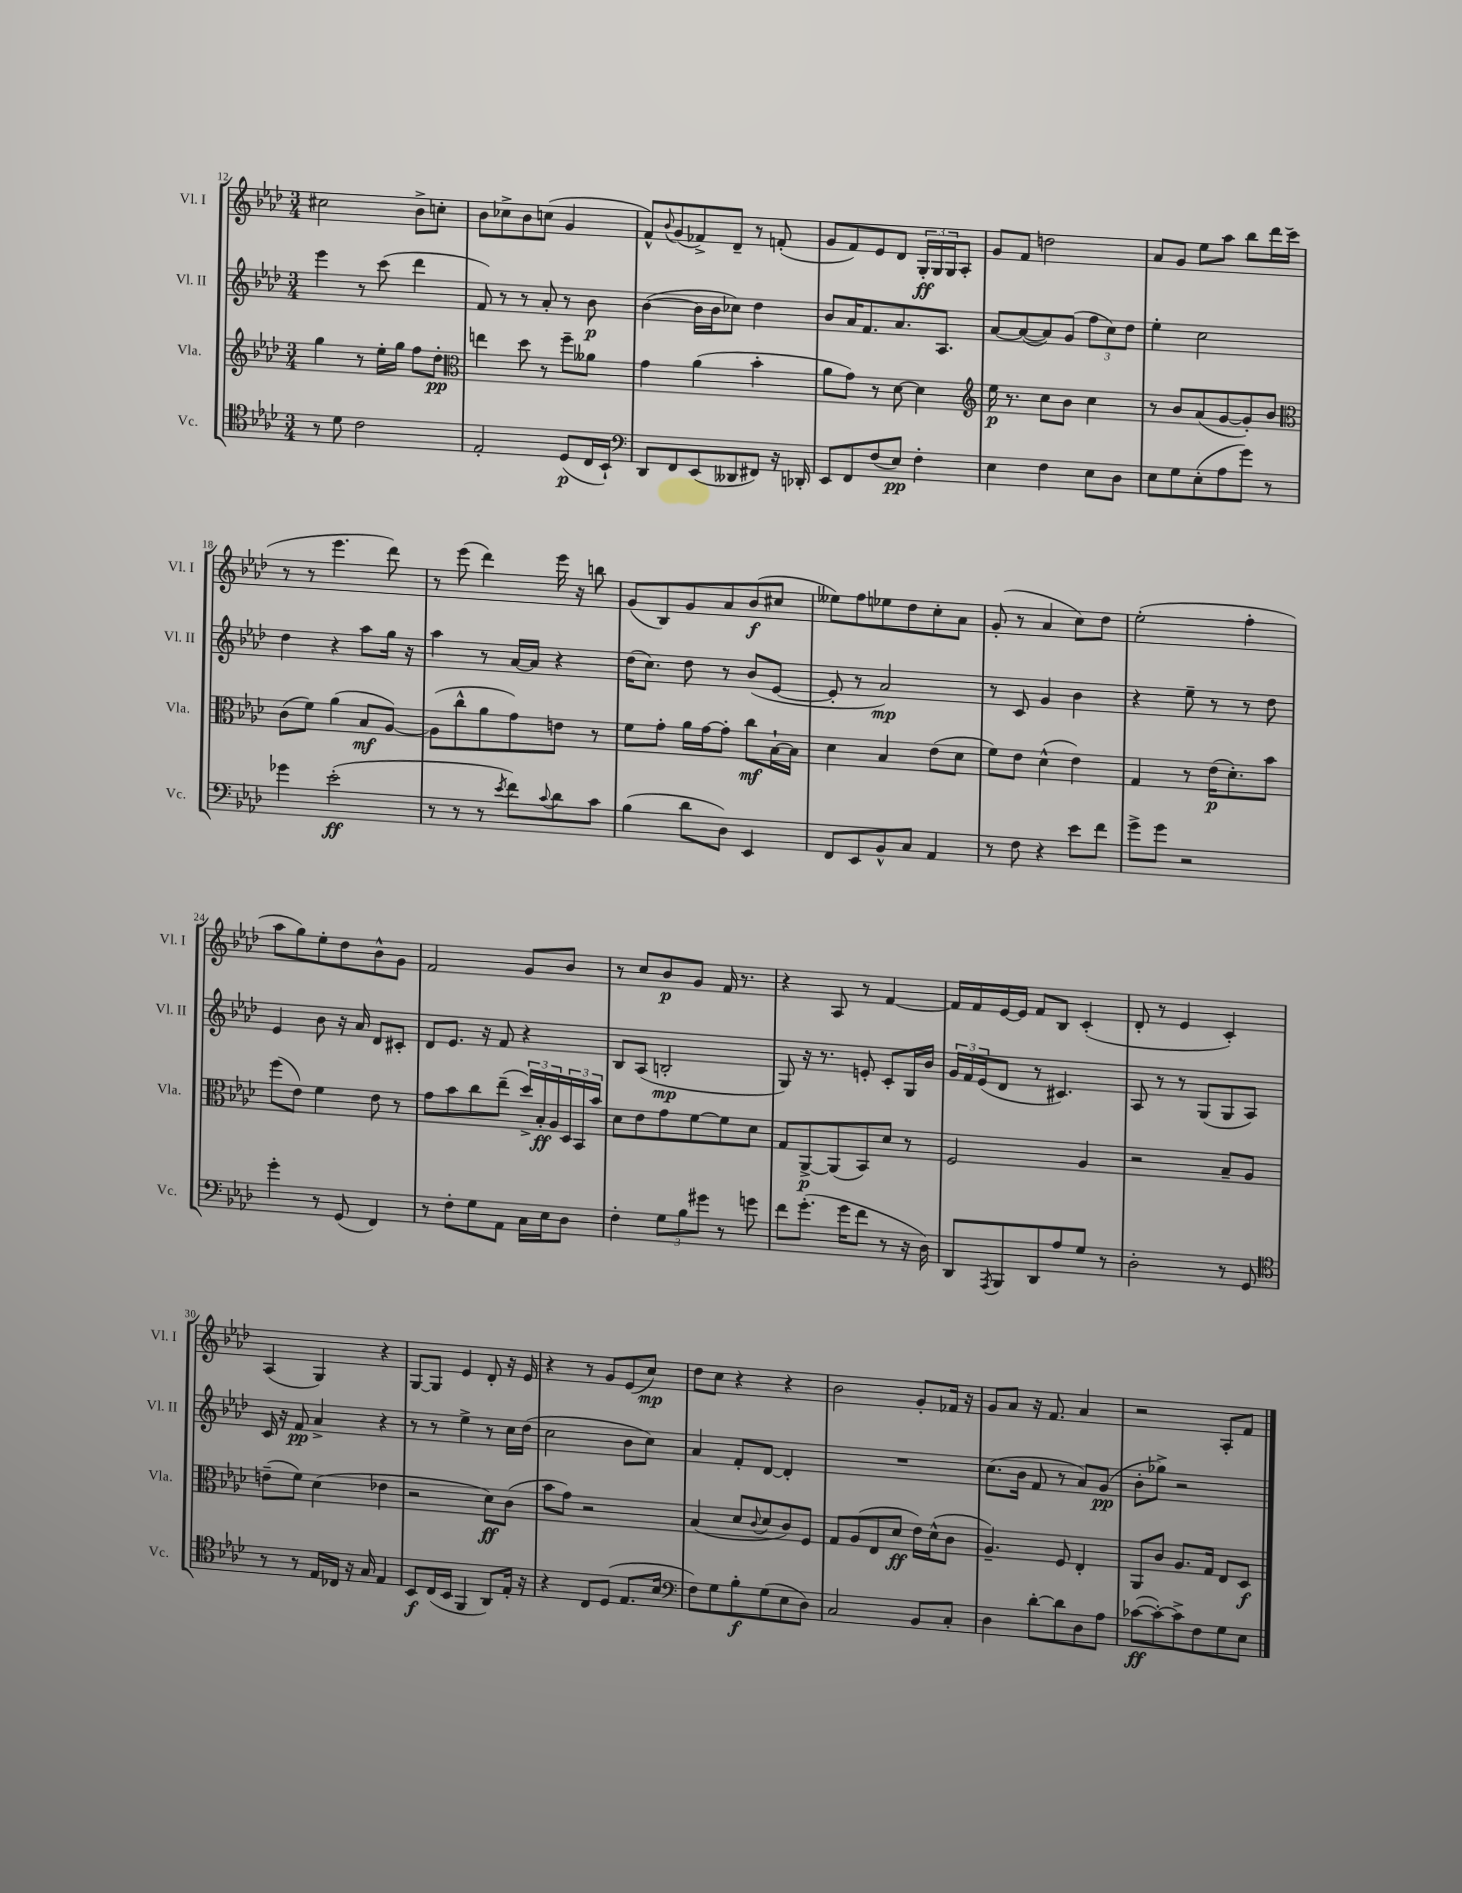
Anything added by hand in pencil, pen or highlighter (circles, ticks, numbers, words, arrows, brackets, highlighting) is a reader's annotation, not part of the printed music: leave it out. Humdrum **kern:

**kern	**kern	**kern	**kern
*staff4	*staff3	*staff2	*staff1
*clefC4	*clefG2	*clefG2	*clefG2
*k[b-e-a-d-]	*k[b-e-a-d-]	*k[b-e-a-d-]	*k[b-e-a-d-]
*M3/4	*M3/4	*M3/4	*M3/4
8r	4gg	4eee-	2cc#
8d-	.	.	.
2c	8r	8r	.
.	16ee-'	(8ccc	.
.	16gg	.	.
.	8ff	4ddd-	8b-^
.	8dd-'	.	8cc'
=	=	=	=
*	*clefC3	*	*
2E-'	4ee	8f)	8b-
.	.	8r	8cc-^
.	8dd-	8r	8b-
.	8r	8a-'	(8cc
(8D-	8ff~	8r	4g
16C	8a--	8b-	.
16BB-`)	.	.	.
=	=	=	=
*clefF4	*	*	*
8DD-	4g	([4b-	8f^^)
.	.	.	8qqb-
8FF	.	.	(8g
(8EE-	(4a-	16b-]	8f-^)
.	.	16b-	.
8DD--	.	8cc-)	8d-~
8FF#)	4b-'	4dd-	8r
16r	.	.	(8f'
16DD-'	.	.	.
=	=	=	=
8EE-	8a-	8b-	8g
8FF	8g)	16a-	8f)
.	.	8.f	.
(8F	8r	.	8e-
8E-)	[8d-	8.a-	8d-
4F'	4d-]	.	24G'
.	.	.	24G
.	.	8.A-	.
.	.	.	24G
.	.	.	8A-'
=	=	=	=
*	*clefG2	*	*
4E-	16ee-	[8a-	8g
.	8.r	.	.
.	.	(8a-_	8f
4F	8cc	8a-])	2dd
.	8b-	(8g	.
8E-	4cc	12ff	.
.	.	12cc)	.
8D-	.	.	.
.	.	12dd-	.
=	=	=	=
8E-	8r	4ee-'	8a-
8G	8b-	.	8g
(8E-'	(8a-	2cc	8ee-
8A-	[8g	.	8aa-
8g)	8g'])	.	8bb-
8r	8b-	.	16ddd-
.	.	.	(16ccc
=	=	=	=
*	*clefC3	*	*
4g-	(8c	4dd-	8r
.	8f)	.	8r
(2e-'	(4a-	4r	4.eee-
.	8B-	8aa-	.
.	[8A-)	16gg	8ddd-)
.	.	16r	.
=	=	=	=
8r	(8A-]	4aa-	8r
8r	8cc^^	.	(8eee-
8r	8a-	8r	4ddd-)
8qe-	.	.	.
8f)	8g)	[16a-	.
.	.	16a-]	.
8qqc	.	.	.
8d-	8e	4r	16eee-
.	.	.	16r
8c	8r	.	8bb
=	=	=	=
(4B-	8f	(16dd-	(8g
.	.	8.cc)	.
.	8g'	.	8B-)
8d-	16a-	8dd-	8g
.	[16g	.	.
8D-)	8g']	8r	8a-
4EE-	8cc	(8b-	(8b-
.	[16B-`	[8e-	8cc#
.	16B-]	.	.
=	=	=	=
8FF	4d-	8e-']	8ee--)
8EE-	.	8r	8ff
8BB-^^	4B-	2a-)	8ee-
8C	.	.	8dd-
4AA-	(8e-	.	8cc'
.	8d-	.	8a-
=	=	=	=
8r	8f)	8r	(8g'
8F	8e-	8c	8r
4r	(4d-^^	4g	4a-
8e-	4e-)	4b-	8cc)
8f	.	.	8dd-
=	=	=	=
8g^	4G	4r	(2ee-'
8g	.	.	.
2r	8r	8ee-~	.
.	(16e-	8r	.
.	8.d-')	.	.
.	.	8r	4ff'
.	8b-	8dd-	.
=	=	=	=
4g'	(8ff	4e-	8aa-
.	8e-)	.	8gg)
8r	4f	8b-	8ee-'
(8GG	.	16r	8dd-
.	.	16a-	.
4FF)	8e-	8d-	8b-^^
.	8r	8c#'	8g
=	=	=	=
8r	8g	8d-	2f
8F'	8b-	8.e-	.
8G	8cc	.	.
.	.	16r	.
8AA-	(8ee-~	8f	.
16C	24dd-^)	4r	8g
.	24B-'	.	.
16E-	.	.	.
.	24A-	.	.
8D-	24D-	.	8b-
.	24BB-	.	.
.	24b-	.	.
=	=	=	=
4F'	8d-	8B-	8r
.	8e-	(8A-	8cc
12G	8g	2B'	8b-
12B-	.	.	.
.	[8f	.	8g
12g#	.	.	.
8r	8f]	.	16f
.	.	.	8.r
8g	8d-	.	.
=	=	=	=
8f	8G	8G)	4r
(8.g'	[8AA-^	16r	.
.	.	8.r	.
.	(8AA-]	.	8A-
16g	.	.	.
8f	8BB-)	8e'	8r
8r	8d-	8c'	[4f
16r	8r	16G	.
16D-)	.	16b-	.
=	=	=	=
8DD-	2F	24g	16f]
.	.	24f	.
.	.	.	16f
.	.	(24e-	.
8qAAA-	.	.	.
8BBB-	.	8d-	[16e-
.	.	.	16e-]
8DD-	.	8r	8f
8A-	.	4.c#)	8B-
8G	4A-	.	(4c'
8r	.	.	.
=	=	=	=
2D-'	2r	8A-	8d-'
.	.	8r	8r
.	.	8r	4e-
.	.	(8G	.
8r	8B-~	8G	4c')
8GG	8A-	8A-)	.
=	=	=	=
*clefC4	*	*	*
8r	(8e~	16c	(4A-
.	.	16r	.
8r	8f)	8f	.
16E-	(4d-	4a-^	4G)
16C-	.	.	.
16r	.	.	.
16G	.	.	.
4E-	4e-	4r	4r
=	=	=	=
8BB-	2r	8r	[8G
(16C	.	8r	8G]
16BB-	.	.	.
4FF	.	4ee-^	4e-
8AA-)	8d-)	8r	8d-'
16E-'	(8c	16cc	16r
16r	.	(16dd-	16e-
=	=	=	=
4r	8b-	2cc	4r
.	8g)	.	.
8C	2r	.	8r
(8D-	.	.	8g
8.E-	.	8b-	(8e-
.	.	8cc)	8cc)
16B-	.	.	.
=	=	=	=
*clefF4	*	*	*
8F)	(4B-	4a-	8dd-
8G	.	.	8cc
8B-'	8d-	8f'	4r
.	8qqc	.	.
(8G	8d-	[8d-	.
8E-	8c)	4d-']	4r
8D-)	8F	.	.
=	=	=	=
2C	8G	2.r	2b-
.	(8A-	.	.
.	8E-	.	.
.	8d-	.	.
8BB-	16e-)	.	8g'
.	(16d-^^	.	.
8C'	8c	.	16f-
.	.	.	16r
=	=	=	=
4D-	4.A-~)	(8.cc	8g
.	.	.	8a-
.	.	16b-	.
[8d-'	.	8f	16r
.	.	.	8.f
8d-]	8F	8r	.
8D-	4E-'	8a-)	4a-
8A-	.	(8g	.
=	=	=	=
([8c-	8AA-	8b-'	2r
8c-'_)	8c	8gg-^)	.
8c-^]	8.A-	2r	.
8F	.	.	.
.	16G	.	.
8G	8E-	.	8A-'
8E-	8D-	.	8f
==	==	==	==
*-	*-	*-	*-
